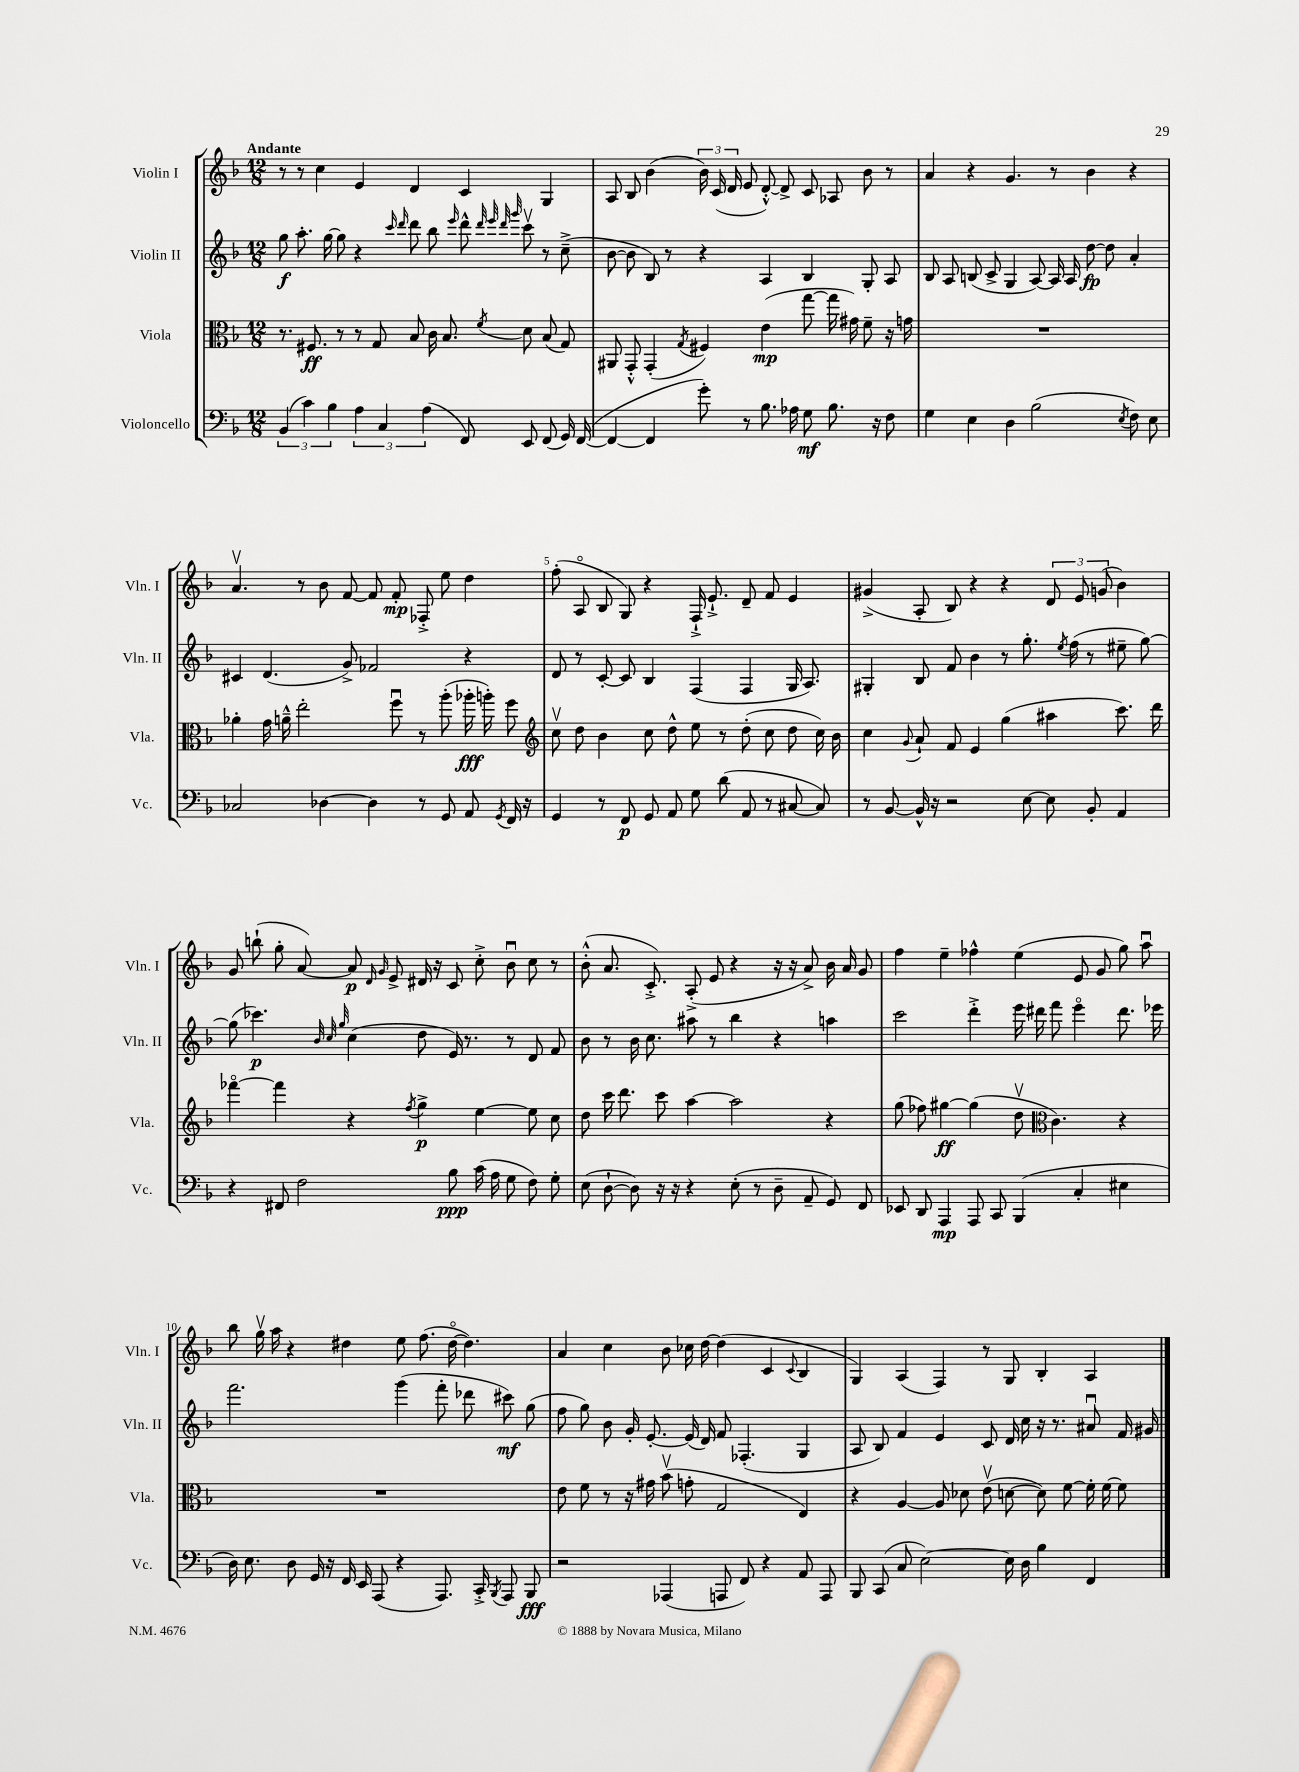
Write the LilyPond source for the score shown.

<<
\new StaffGroup <<
\new Staff = "s0" \with { instrumentName = "Violin I" shortInstrumentName = "Vln. I" } {
    \clef treble \key f \major \numericTimeSignature \time 12/8 \tempo "Andante"
    \autoBeamOff r8 r8 c''4 e'4 d'4 c'4 g4 |
    a8 bes8 bes'4( \tuplet 3/2 { bes'16) c'16( d'16 } e'8 d'8~-.-^) d'8-> c'8 aes8 bes'8 r8 |
    a'4 r4 g'4. r8 bes'4 r4 |
    a'4.\upbow r8 bes'8 f'8~ f'8 f'8-.\mp fes8-.-> e''8 d''4 |
    f''8-.( a8\flageolet bes8 g8) r4 f16-!-> e'8.-!-> d'8-- f'8 e'4 |
    gis'4->( a8-. bes8) r4 r4 \tuplet 3/2 { d'8 e'8 g'8( } bes'4) |
    g'8 b''8-!( g''8-. a'8~) a'8\p \grace { d'16 g'16 } e'8-> dis'16 r16 c'8 c''8-.-> bes'8\downbow c''8 r8 |
    bes'8-.-^( a'8. c'8.-.->) a8-.->( e'8 r4 r16 r16 a'8->) bes'16 a'16 g'8 |
    f''4 e''4-- fes''4-^ e''4( e'8 g'8 g''8) a''8\downbow |
    bes''8 g''16\upbow a''16 r4 dis''4 e''8 f''8.( dis''16~\flageolet dis''4.) |
    a'4 c''4 bes'8 ces''16 d''16~ d''4( c'4 \appoggiatura { c'8 } bes4 |
    g4) a4( f4) r8 g8 bes4-. a4 \bar "|." |
}
\new Staff = "s1" \with { instrumentName = "Violin II" shortInstrumentName = "Vln. II" } {
    \clef treble \key f \major \numericTimeSignature \time 12/8
    \autoBeamOff g''8\f a''8.-. g''16~ g''8 r4 \grace { c'''16 d'''16 } d'''8 bes''8 \grace { e'''16 } d'''8-^ \grace { d'''32 e'''32 d'''32 g'''32 } c'''8\upbow r8 c''8--->( |
    bes'8~ bes'8 bes8) r8 r4 a4 bes4 g8-. a8 |
    bes8 a8 b8( c'8-> g4 a8~) a16 a16 d''8~\fp d''8 a'4-. |
    cis'4 d'4.( g'8->) fes'2 r4 |
    d'8 r8 c'8~-. c'8 bes4 f4( f4 g16 a8.) |
    gis4-. bes8 f'8 bes'4 r8 g''8.-. \acciaccatura { e''8 } f''16( r8 eis''8-- g''8~) |
    g''8( ces'''4.\p) \grace { bes'32 c''32 g''32 } c''4( d''8 e'16) r8. r8 d'8 f'8 |
    bes'8 r8 bes'16 c''8. ais''8 r8 bes''4 r4 a''4 |
    c'''2 d'''4-.-> e'''16 dis'''16 f'''8 e'''4\flageolet dis'''8. ees'''16 |
    f'''2. g'''4( f'''8-. des'''8 cis'''8\mf) g''8( |
    f''8 g''8) bes'8 g'16-. e'8.~-. e'16( d'16) f'8 fes4.-.( g4 |
    a8 bes8) f'4 e'4 c'8 d'16 c''16 r16 r8. ais'8\downbow f'16 gis'16 \bar "|." |
}
\new Staff = "s2" \with { instrumentName = "Viola" shortInstrumentName = "Vla." } {
    \clef alto \key f \major \numericTimeSignature \time 12/8
    \autoBeamOff r8. fis8.\ff r8 r8 g8 bes8 c'16 bes8. \acciaccatura { f'8 } d'8 bes8( g8) |
    ais,8 g,8-.-^ g,4-.( \acciaccatura { g8 } fis4) e'4\mp( g''8~ g''16 gis'16) f'8-- r16 g'16 |
    R1. |
    aes'4-. g'16 a'16---^ e''2-. f''8\downbow r8 a''8-.( aes''16-.\fff a''16-.) f''8 |
    \clef treble c''8\upbow d''8 bes'4 c''8 d''8-^ e''8 r8 d''8-.( c''8 d''8 c''16) bes'16 |
    c''4 \appoggiatura { g'8 } a'8-! f'8 e'4 g''4( ais''4 c'''8.) d'''16 |
    fes'''4~\flageolet fes'''4 r4 \acciaccatura { f''8 } g''4->\p e''4~ e''8 c''8 |
    d''8 c'''16 d'''8. c'''8 a''4~ a''2 r4 |
    g''8( fes''8) gis''4~\ff gis''4( d''8\upbow \clef alto c'4.) r4 |
    R1. |
    e'8 f'8 r8 r16 gis'16 bes'8\upbow( g'8-. g2 e4) |
    r4 a4~ a8 des'8 e'8\upbow( d'8~ d'8) f'8~ f'16-. f'16~ f'8 \bar "|." |
}
\new Staff = "s3" \with { instrumentName = "Violoncello" shortInstrumentName = "Vc." } {
    \clef bass \key f \major \numericTimeSignature \time 12/8
    \autoBeamOff \tuplet 3/2 { bes,4( c'4) bes4 } \tuplet 3/2 { a4 c4 a4( } f,8) e,8 f,8( g,16) f,16~( |
    f,4~ f,4 g'8-.) r8 bes8. aes16 g8\mf bes8. r16 f8 |
    g4 e4 d4 bes2( \acciaccatura { e8 } f8) e8 |
    ces2 des4~ des4 r8 g,8 a,8 \acciaccatura { g,8 } f,16 r16 |
    g,4 r8 f,8\p g,8 a,8 g8 d'8( a,8 r8 cis8~ cis8) |
    r8 bes,8~ bes,16-^ r16 r2 e8~ e8 bes,8-. a,4 |
    r4 fis,8 f2 bes8\ppp c'16( a16 g8 f8) g8-. |
    e8( d8~-! d8) r16 r16 r4 e8-.( r8 d8-- a,8-- g,8) f,8 |
    ees,8 d,8 a,,4\mp a,,8 c,8 bes,,4( c4-. eis4 |
    d16) e8. d8 g,16 r16 f,16 e,16 a,,8( r4 a,,8.) c,16-.-> \acciaccatura { bes,,8 } a,,8 bes,,8\fff |
    r2 aes,,4( a,,8 f,8) r4 a,8 a,,8 |
    bes,,8 c,8( c8 e2~) e16 d16 bes4 f,4 \bar "|." |
}
>>
>>
\layout { \context { \Score \override BarNumber.break-visibility = ##(#f #t #t) barNumberVisibility = #(every-nth-bar-number-visible 5) } }
